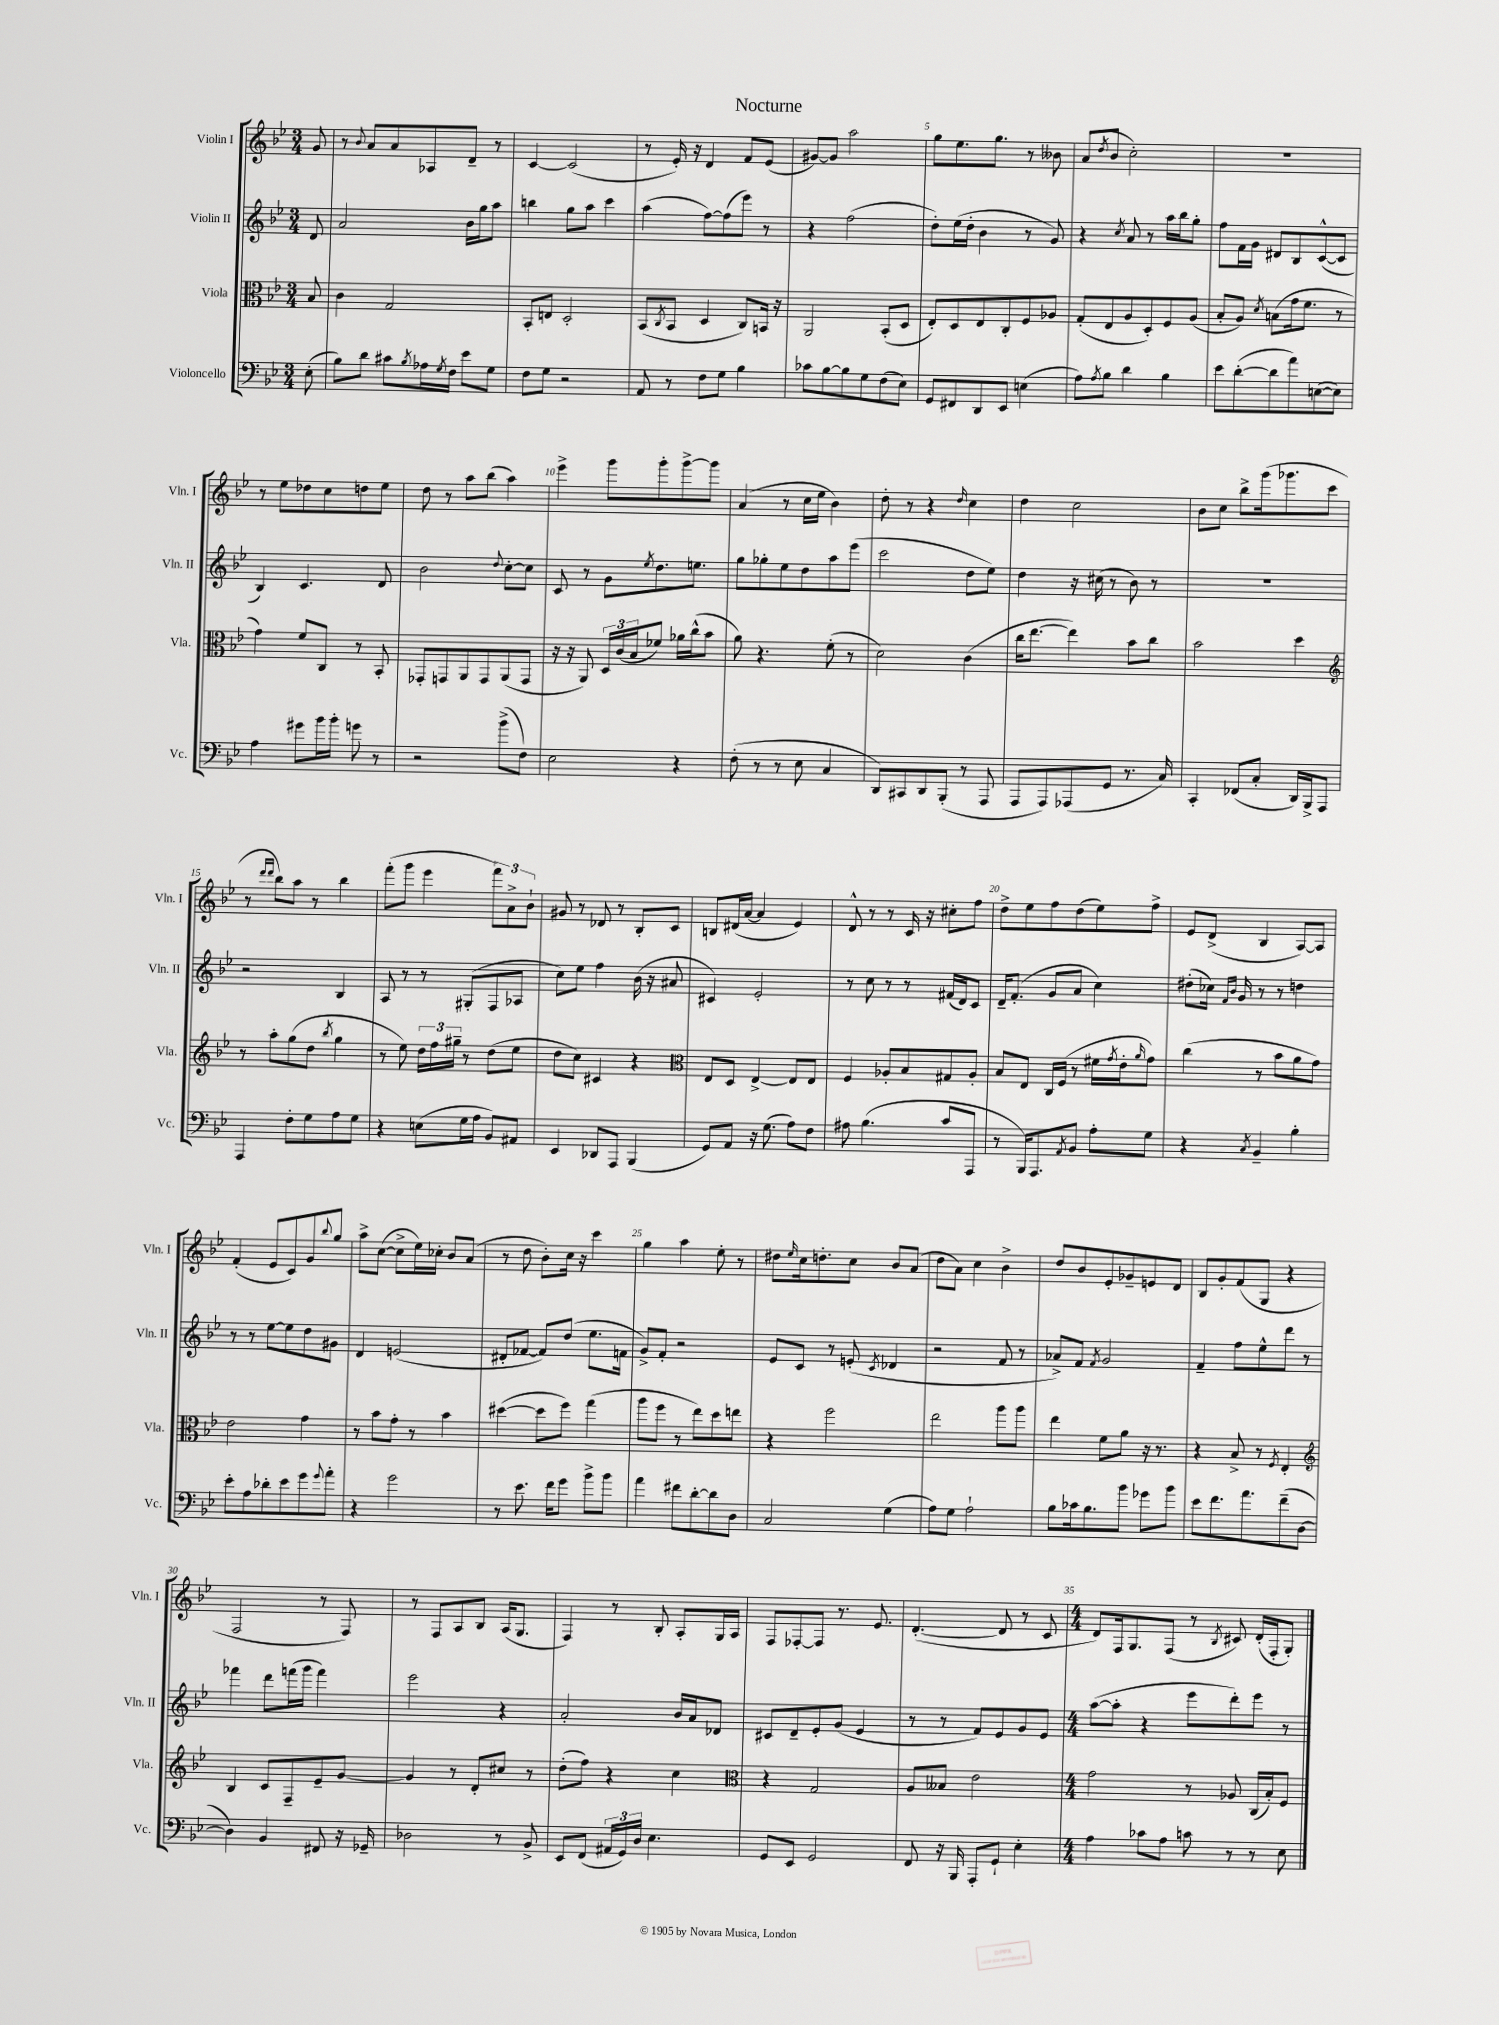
\header { title = "Nocturne" }
<<
\new StaffGroup <<
\new Staff = "s0" \with { instrumentName = "Violin I" shortInstrumentName = "Vln. I" } {
    \clef treble \key bes \major \numericTimeSignature \time 3/4 \partial 8
    g'8 |
    r8 \appoggiatura { bes'8 } a'8 a'8 aes8 d'8-- r8 |
    c'4~ c'2( |
    r8 ees'16-.) r16 d'4 f'8 ees'8( |
    gis'8~) gis'8 a''2 |
    g''8 ees''8. g''8. r8 beses'8 |
    a'8( \acciaccatura { d''8 } bes'8 c''2-.) |
    R2. |
    r8 ees''8 des''8 c''8 d''8 ees''8 |
    d''8 r8 a''8 bes''8( a''4) |
    ees'''4-> g'''8 g'''8-. g'''8~-> g'''8 |
    a'4( r8 c''16 ees''16 bes'4) |
    d''8-. r8 r4 \grace { d''16 } c''4 |
    d''4 c''2 |
    bes'8 c''8 bes''8-> g'''16( ges'''8. c'''8 |
    r8 \grace { d'''16 d'''16 } bes''8) a''8 r8 bes''4 |
    f'''8-.( g'''8 ees'''4 \tuplet 3/2 { f'''8) a'8-> bes'8-! } |
    gis'8 r8 des'8 r8 bes8-. c'8 |
    b8 dis'16( a'16~ a'4 ees'4) |
    d'8-^ r8 r8 c'16 r16 cis''8-. f''8 |
    d''8-> ees''8 f''8 d''8( ees''8) f''8-> |
    ees'8 d'8->( bes4 a8~) a8 |
    f'4-.( ees'8 c'8) g'8 \appoggiatura { bes''8 } g''8 |
    a''8-> c''8~( c''8-> ees''16) ces''16-. bes'8 a'8( |
    r8 d''8 bes'8-.) c''16 r16 c'''4 |
    g''4 a''4 ees''8-. r8 |
    dis''8 \grace { ees''16 } c''16 d''8.-. c''8 bes'8 a'8( |
    d''8 a'8) c''4 bes'4-> |
    d''8 bes'8 ees'8-. ges'8-- e'8 d'8 |
    bes8 g'8-. f'8( g8 r4 |
    f2 r8 f8) |
    r8 f8 a8 bes8 a16( g8. |
    f4) r8 bes8-. a8-. g16 a16 |
    f8 fes8~-. fes8 r8. ees'8. |
    d'4.~-.( d'8 r8 c'8 |
    \numericTimeSignature \time 4/4 d'8) f16 g8. f8( r8 \acciaccatura { bes8 } cis'8) d'16-.( f16-. g8-.) \bar "|." |
}
\new Staff = "s1" \with { instrumentName = "Violin II" shortInstrumentName = "Vln. II" } {
    \clef treble \key bes \major \numericTimeSignature \time 3/4 \partial 8
    d'8 |
    a'2 bes'16 g''16 a''8 |
    b''4 g''8 a''8 c'''4 |
    a''4( f''8~) f''8( ees'''8) r8 |
    r4 f''2( |
    d''8-.) ees''16( d''16-. bes'4 r8 g'8) |
    r4 \acciaccatura { c''8 } a'8 r8 a''16 bes''16 g''8-. |
    f''8 f'16 g'16 dis'8 bes8 c'8~-^( c'8 |
    bes4) c'4. d'8 |
    bes'2 \appoggiatura { d''8 } c''8~-. c''8 |
    c'8 r8 g'8 \acciaccatura { ees''8 } d''8. e''8. |
    g''8 ges''8-. ees''8 d''8 a''8 ees'''8( |
    c'''2 d''8 ees''8) |
    d''4 r16 cis''16( r8 bes'8) r8 |
    R2. |
    r2 bes4 |
    a8 r8 r8 gis8-.( f8 aes8 |
    c''8) ees''8 f''4 bes'16( r16 ais'8 |
    cis'4) ees'2-. |
    r8 c''8 r8 r8 fis'16( d'16) c'8 |
    d'16-- f'8.-.( g'8 a'8 c''4) |
    dis''8-.( ces''16) \grace { f'16 bes'16 } g'16 r8 r8 d''4 |
    r8 r8 ees''8~ ees''8 d''8 gis'8 |
    d'4 e'2( |
    dis'8-. fes'8~ fes'8) d''8( ees''8. f'16 |
    g'8->) f'8-. r2 |
    ees'8 c'8 r8 e'8-.( \acciaccatura { c'8 } des'4 |
    r2 f'8 r8 |
    aes'8->) f'8 \acciaccatura { f'8 } g'2 |
    f'4-- f''8 ees''8-^ d'''8 r8 |
    fes'''4 d'''8 f'''16( g'''16 f'''4) |
    ees'''2 r4 |
    a'2-. bes'16 a'16 des'8 |
    cis'8 d'8-- ees'8-. g'8( ees'4 |
    r8 r8 f'8) ees'8 g'8 ees'8 |
    \numericTimeSignature \time 4/4 a''8~( a''8-. r4 ees'''8 d'''8-.) ees'''8 r8 \bar "|." |
}
\new Staff = "s2" \with { instrumentName = "Viola" shortInstrumentName = "Vla." } {
    \clef alto \key bes \major \numericTimeSignature \time 3/4 \partial 8
    bes8 |
    c'4 g2 |
    bes,8-. e8 d2-. |
    bes,8( \acciaccatura { c8 } bes,8 d4 c8) b,16 r16 |
    a,2 bes,8-.( d8 |
    ees8-.) d8 ees8 c8-. f8 aes8 |
    g8-.( ees8 a8 d8-.) f8 a8( |
    bes8-. a8) \acciaccatura { d'8 } b8( g'16 f'8. r8 |
    g'4) f'8 c8 r8 bes,8-. |
    ges,8-. g,8 a,8 g,8 a,8( g,8 |
    r16 r16 a,8) \tuplet 3/2 { d16 c'16( bes16 } fes'8) aes'16 c''16-^( bes'8 |
    a'8) r4. f'8-.( r8 |
    d'2) c'4( |
    c''16 ees''8.~ ees''4) bes'8 c''8 |
    bes'2 d''4 |
    \clef treble r8 a''8-. g''8( d''8 \acciaccatura { bes''8 } g''4 |
    r8 ees''8) \tuplet 3/2 { d''16 f''16 gis''16-- } r8 d''8( ees''8 |
    d''8 c''8) cis'4 r4 |
    \clef alto ees8 d8 ees4~-> ees8 ees8 |
    f4 aes8-. bes8 gis8 aes8-. |
    bes8 ees8 c16 f16( r8 fis'16 \acciaccatura { g'8 } ees'16-. \grace { a'16 } g'8) |
    c''4( r8 bes'8 a'8 g'8) |
    ees'2 g'4 |
    r8 bes'8 g'8-. r8 bes'4 |
    dis''4~( dis''8 f''8) g''4( |
    a''8 f''8 r8 ees''8) d''8 e''8 |
    r4 f''2 |
    ees''2 a''8 a''8 |
    ees''4 f'8 a'8 r16 r8. |
    r4 bes8-> r8 \acciaccatura { f8 } ees4-. |
    \clef treble bes4 c'8 f8-- ees'8-- g'8~ |
    g'4 r8 d'8-. cis''8 r8 |
    d''8-.( f''8) r4 c''4 |
    \clef alto r4 g2 |
    a8 beses8 ees'2 |
    \numericTimeSignature \time 4/4 g'2 r8 aes8 c16( bes16-.) f8 \bar "|." |
}
\new Staff = "s3" \with { instrumentName = "Violoncello" shortInstrumentName = "Vc." } {
    \clef bass \key bes \major \numericTimeSignature \time 3/4 \partial 8
    ees8-.( |
    bes8) d'8 cis'8 \acciaccatura { bes8 } aes16 \acciaccatura { g8 } f16 ees'8 g8 |
    f8 g8 r2 |
    a,8 r8 f8 g8 bes4 |
    ces'8 bes8~ bes8 g8 f8( ees8) |
    g,8 fis,8 d,8 ees,8 e4( |
    a8) \acciaccatura { a8 } bes8 d'4 bes4 |
    ees'8 d'8~-.( d'8 a'8) e8~( e8) |
    a4 gis'8 bes'16 bes'16-. g'8 r8 |
    r2 bes'8->( f8) |
    ees2 r4 |
    f8-.( r8 r8 ees8 c4 |
    d,8) cis,8 d,8 bes,,8-.( r8 a,,8 |
    a,,8 a,,8) aes,,8( g,8 r8. c16) |
    c,4-. fes,8( c8-. d,16) bes,,16-> a,,8 |
    a,,4 f8-. g8 a8 g8 |
    r4 e8( g16 a16 bes,8) ais,8 |
    ees,4 des,8 a,,8 bes,,4( |
    g,8) a,8 r16 g8.( a8) f8 |
    ais8 bes4.( c'8 a,,8 |
    r8 bes,,16) a,,8. \acciaccatura { a,8 } bes,8 a8-. g8 |
    r4 \acciaccatura { c8 } bes,4-- bes4-. |
    ees'8-. a8 des'8-. ees'8 g'8 \appoggiatura { g'8 } a'8-. |
    r4 g'2 |
    r8 ees'8. f'16 g'8 bes'8-> bes'8 |
    a'4 fis'8 d'8~-. d'8 d8 |
    c2 g4( |
    a8) g8 a2-! |
    bes8 ces'16 bes8. bes'8 ges'8 bes'8 |
    ees'8 f'8. a'8. f'8--( d8~ |
    d4) bes,4 fis,8 r16 ges,16-- |
    des2 r8 bes,8-> |
    ees,8 f,8( \tuplet 3/2 { ais,16 g,16) d16 } ees4. |
    g,8 ees,8 g,2 |
    f,8 r16 bes,,16 a,,8-. g,8-! ees4-. |
    \numericTimeSignature \time 4/4 a4 ces'8 a8 c'8 r8 r8 ees8 \bar "|." |
}
>>
>>
\layout { \context { \Score \override BarNumber.break-visibility = ##(#f #t #t) barNumberVisibility = #(every-nth-bar-number-visible 5) } }
